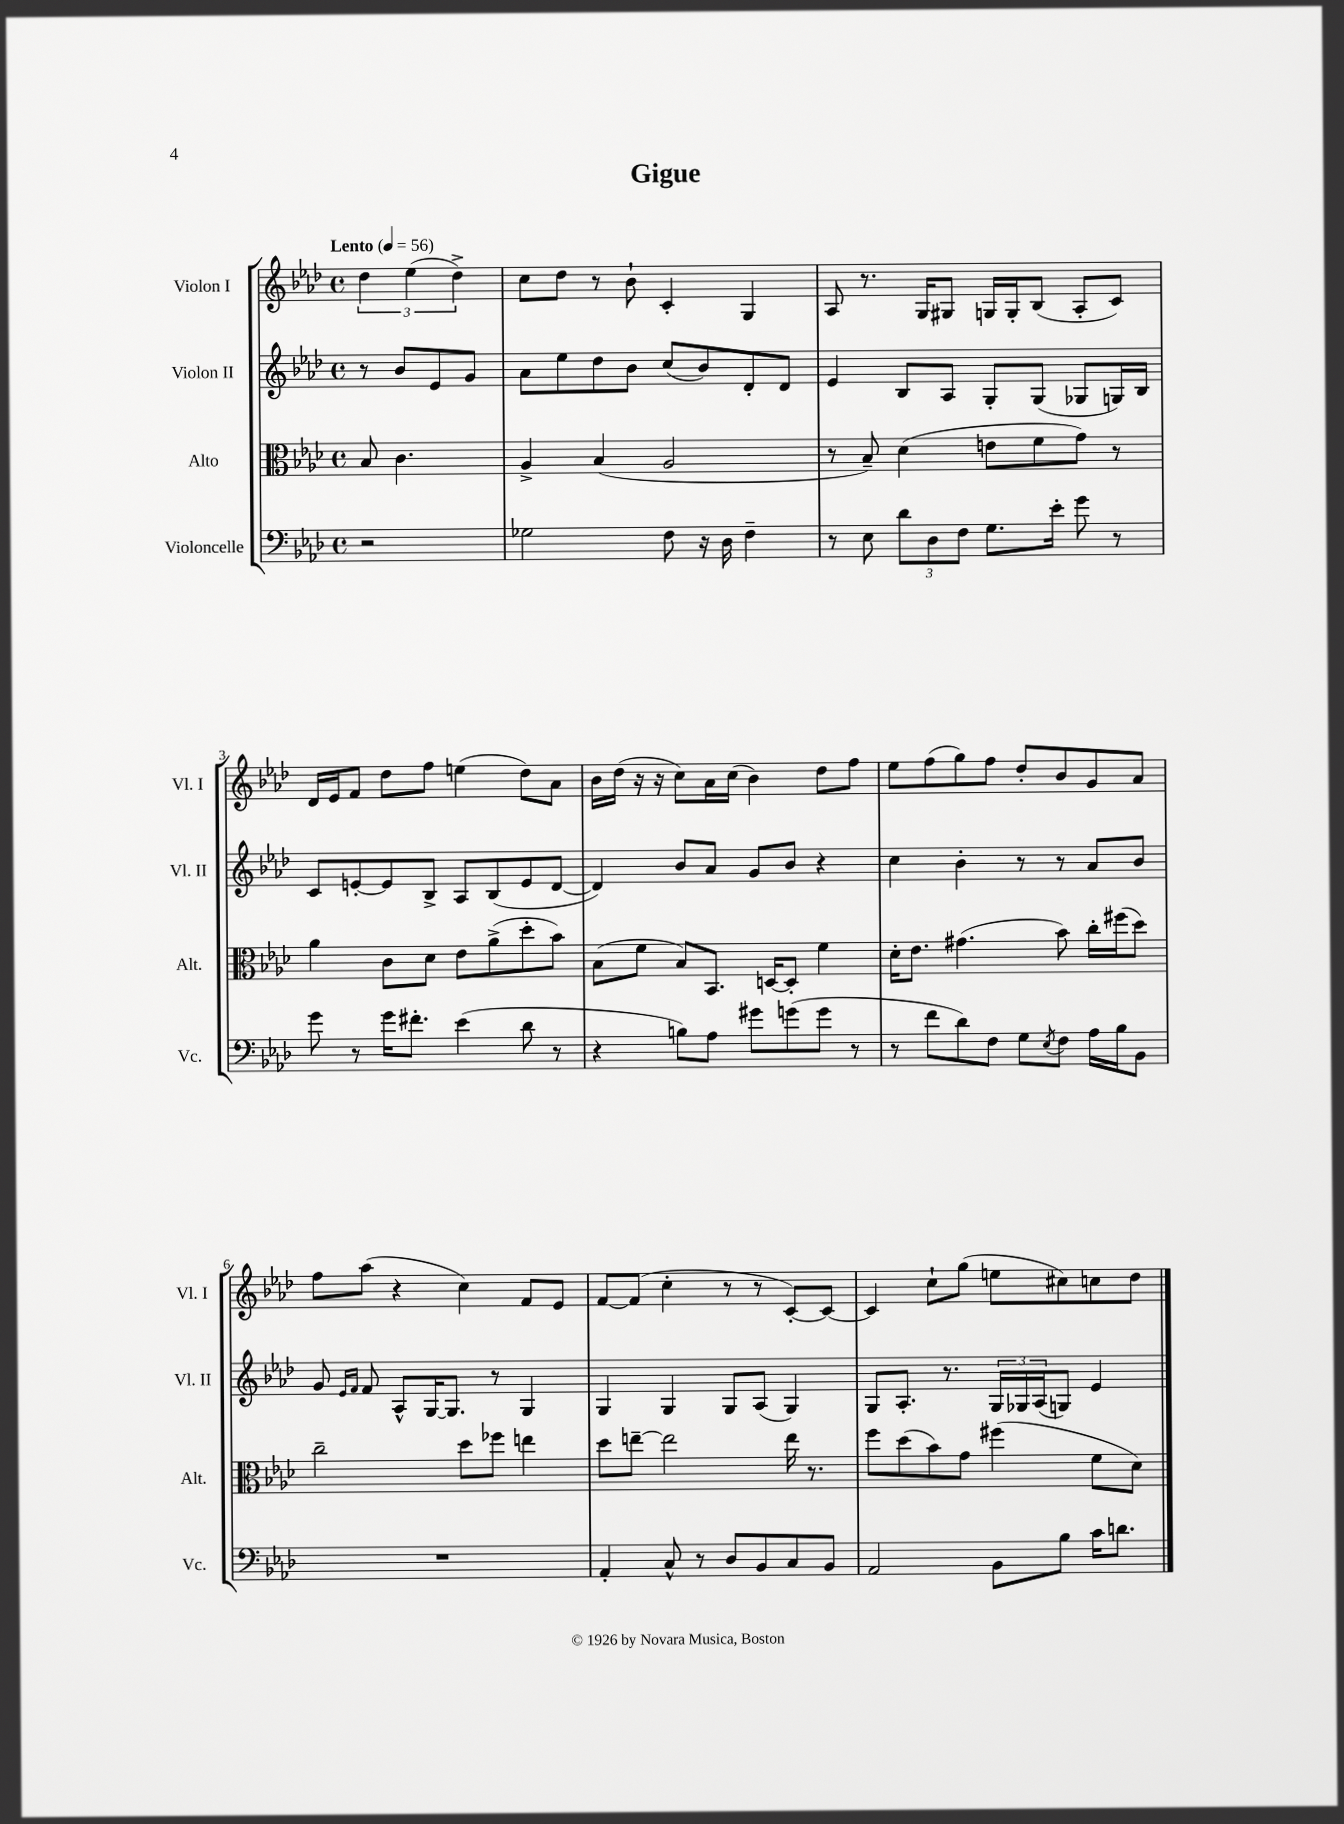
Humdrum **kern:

**kern	**kern	**kern	**kern
*staff4	*staff3	*staff2	*staff1
*clefF4	*clefC3	*clefG2	*clefG2
*k[b-e-a-d-]	*k[b-e-a-d-]	*k[b-e-a-d-]	*k[b-e-a-d-]
*M4/4	*M4/4	*M4/4	*M4/4
*met(c)	*met(c)	*met(c)	*met(c)
*MM56	*MM56	*MM56	*MM56
2r	8B-	8r	6dd-
.	4.c	8b-	.
.	.	.	(6ee-
.	.	8e-	.
.	.	.	6dd-^)
.	.	8g	.
=	=	=	=
2G-	4A-^	8a-	8cc
.	.	8ee-	8dd-
.	(4B-	8dd-	8r
.	.	8b-	8b-`
8F	2A-	(8cc	4c'
16r	.	8b-)	.
16D-	.	.	.
4F~	.	8d-'	4G
.	.	8d-	.
=	=	=	=
8r	8r	4e-	8A-
8E-	8B-~)	.	8.r
12d-	(4d-	8B-	.
.	.	.	16G
12D-	.	.	.
.	.	8A-	8G#
12F	.	.	.
8.G	8e	8G'	16G
.	.	.	16G'
.	8f	(8G	(8B-
16e-'	.	.	.
8g	8g)	8G-	8A-'
8r	8r	16G)	8c)
.	.	16B-	.
=	=	=	=
8g	4a-	8c	16d-
.	.	.	16e-
8r	.	[8e'	8f
16g	8c	8e]	8dd-
8.f#'	.	.	.
.	8d-	8B-^	8ff
(4e-	8e-	8A-	(4ee
.	(8a-^	(8B-	.
8d-	8dd-'	8e	8dd-)
8r	8b-)	[8d-	8a-
=	=	=	=
4r	(8B-	4d-])	16b-
.	.	.	(16dd-
.	8f	.	16r
.	.	.	16r
8B)	8B-)	8b-	8cc)
8A-	8.BB-	8a-	16a-
.	.	.	(16cc
8g#	.	8g	4b-)
.	[16D	.	.
(8g	8D']	8b-	.
8g	4f	4r	8dd-
8r	.	.	8ff
=	=	=	=
8r	16d-'	4cc	8ee-
.	8.e-	.	.
8f	.	.	(8ff
8d-)	(4.g#	4b-'	8gg)
8F	.	.	8ff
8G	.	8r	8dd-'
8qE-	.	.	.
8F	8b-)	8r	8b-
16A-	16cc'	8a-	8g
16B-	(16ff#	.	.
8BB-	8dd-)	8b-	8a-
=	=	=	=
1r	2cc~	8g	8ff
.	.	16qqe-	.
.	.	16qqf	.
.	.	8f	(8aa-
.	.	8A-^^	4r
.	.	[16G	.
.	.	8.G]	.
.	8dd-	.	4cc)
.	8ff-	8r	.
.	4ee	4G	8f
.	.	.	8e-
=	=	=	=
4AA-'	8dd-	4G	[8f
.	[8ee~	.	(8f]
8C^^	2ee]	4G	4cc'
8r	.	.	.
8D-	.	8G	8r
8BB-	.	(8A-	8r
8C	16ee	4G)	[8c')
.	8.r	.	.
8BB-	.	.	8c_
=	=	=	=
2AA-	8ff	8G	4c]
.	(8dd-	8.A-'	.
.	8b-)	.	8cc`
.	.	8.r	.
.	8g	.	(8gg
8BB-	(4ff#	24G	8ee
.	.	24G-	.
.	.	(24A-	.
8B-	.	8G)	8cc#)
16c	8f	4e-	8cc
8.d	.	.	.
.	8d-)	.	8dd-
==	==	==	==
*-	*-	*-	*-
